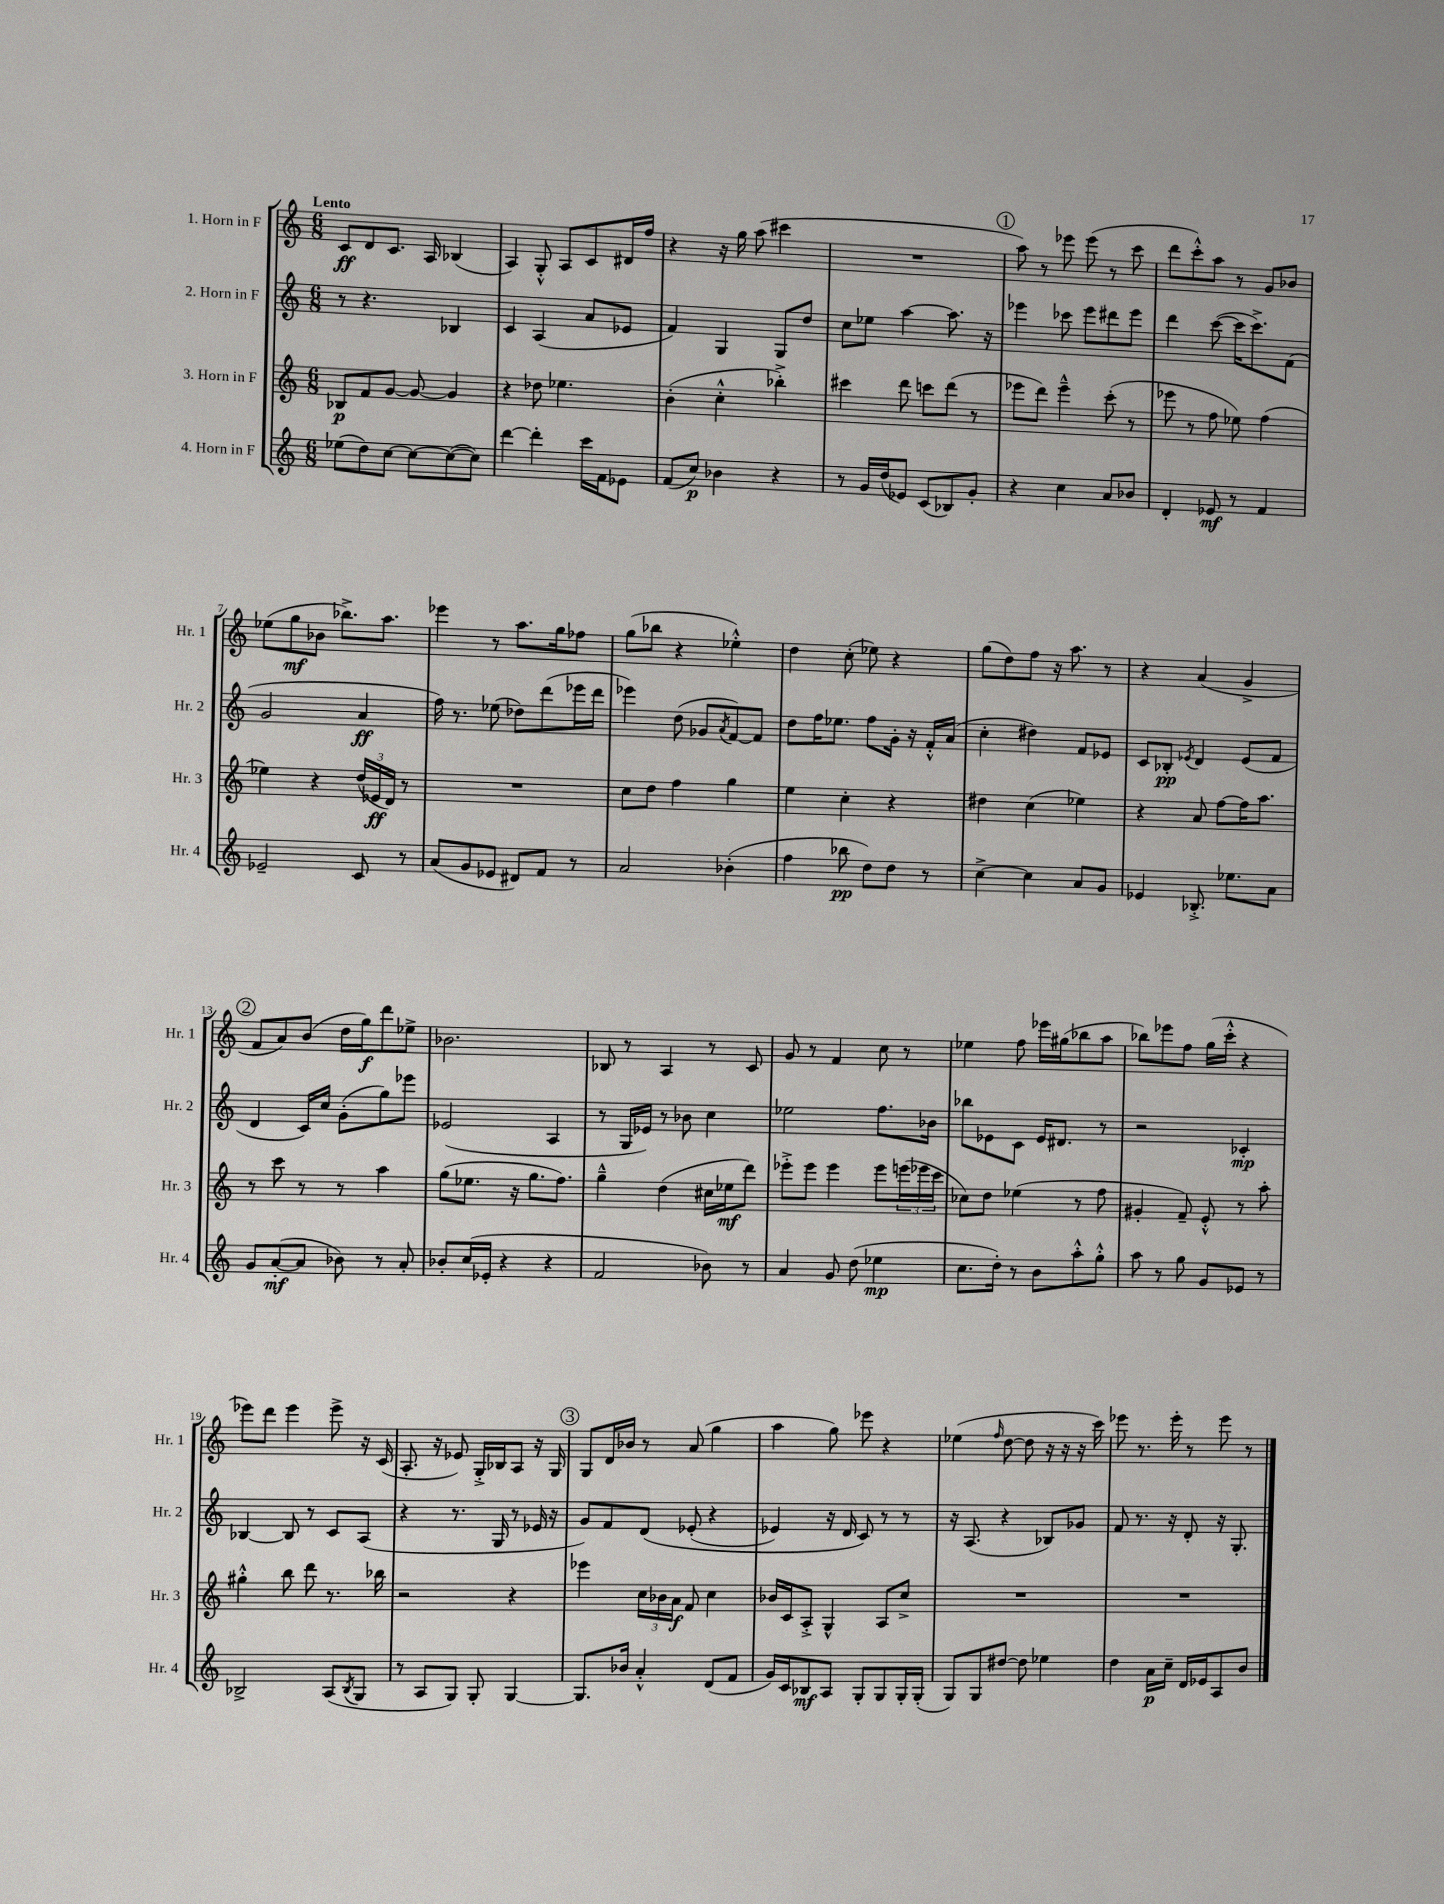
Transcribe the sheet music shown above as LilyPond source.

<<
\new StaffGroup <<
\new Staff = "s0" \with { instrumentName = "1. Horn in F" shortInstrumentName = "Hr. 1" } {
    \clef treble \key c \major \numericTimeSignature \time 6/8 \tempo "Lento"
    c'8\ff d'8 c'8. a16 bes4( |
    a4) g8-.-^ a8 c'8 dis'16 f''16 |
    r4 r16 g''16 a''8( cis'''4 |
    R2. |
    \mark \markup { \circle "1" } a''8) r8 ees'''8 ees'''8( r8 c'''8 |
    d'''8 c'''8-.-^) a''8 r8 g'8 bes'8 |
    ees''8( g''8\mf bes'8 bes''8.->) a''8. |
    ees'''4 r8 a''8. g''16 fes''8 |
    g''8( bes''8 r4 ees''4-.-^) |
    d''4 c''8-.( ees''8) r4 |
    g''8( d''8) f''8 r16 a''8. r8 |
    r4 a'4( g'4-> |
    \mark \markup { \circle "2" } f'8 a'8) b'8( d''16 g''16\f) d'''8 ees''8-> |
    bes'2. |
    bes8 r8 a4 r8 c'8 |
    g'8 r8 f'4 c''8 r8 |
    ees''4 f''8 ees'''16 gis''16( bes''8 a''8 |
    bes''8) ees'''8 f''8 g''16( c'''16-.-^ r4 |
    ees'''8) d'''8 ees'''4 ees'''8-> r16 c'16( |
    a8.-. r16 ees'8) g16-.-> bes16 a8 r16 g16 |
    \mark \markup { \circle "3" } g8 d'16 bes'16 r8 a'8( g''4 |
    a''4 g''8) ees'''8 r4 |
    ees''4( \grace { f''16 } d''8~ d''8 r16 r16 r16 c'''16) |
    ees'''8 r8. ees'''16-. r8 ees'''8 r8 \bar "|." |
}
\new Staff = "s1" \with { instrumentName = "2. Horn in F" shortInstrumentName = "Hr. 2" } {
    \clef treble \key c \major \numericTimeSignature \time 6/8
    r8 r4. bes4 |
    c'4 a4( a'8 ees'8 |
    f'4) g4 g8 d''8 |
    c''8 ees''8 a''4~ a''8. r16 |
    \mark \markup { \circle "1" } ees'''4 ces'''8 ees'''8 dis'''8 ees'''8 |
    d'''4 c'''8~( c'''16 c'''8.->) f'8( |
    g'2 a'4\ff |
    f''16) r8. ees''8( des''8) d'''8( ees'''16 d'''16 |
    ees'''4) d''8( ges'8 \acciaccatura { a'8 } f'8~) f'8 |
    d''8 f''16 ees''8. f''8 g'16-. r16 f'16-.-^ a'16( |
    c''4-. dis''4) f'8 ees'8 |
    c'8 bes8-.\pp \acciaccatura { ees'8 } d'4 ees'8( f'8 |
    \mark \markup { \circle "2" } d'4 c'16) c''16 g'8-.( g''8) ees'''8 |
    ees'2( a4 |
    r8 g16 ees'16) r8 bes'8 c''4 |
    ees''2 f''8. bes'16 |
    bes''8 ees'8 c'8 ees'16 dis'8. r8 |
    r2 ces'4-.\mp |
    bes4~ bes8 r8 c'8 a8( |
    r4 r8. g16 r8 ees'16 r16 |
    \mark \markup { \circle "3" } g'8) f'8 d'8\( ees'8-.( r4 |
    ees'4) r16 d'16 c'8\) r8 r8 |
    r16 a8.( r4 bes8) ges'8 |
    f'8 r8. r16 d'8-. r16 g8.-. \bar "|." |
}
\new Staff = "s2" \with { instrumentName = "3. Horn in F" shortInstrumentName = "Hr. 3" } {
    \clef treble \key c \major \numericTimeSignature \time 6/8
    bes8\p f'8 g'8~ g'8~ g'4 |
    r4 des''8 ees''4. |
    b'4-.( c''4-.-^ bes''4-.->) |
    cis'''4 d'''8 c'''8 d'''8( r8 |
    \mark \markup { \circle "1" } ees'''8 d'''8) ees'''4---^ c'''8-.( r8 |
    ees'''8 r8 f''8 ees''8) f''4( |
    ees''4) r4 \tuplet 3/2 { d''16( ees'16\ff d'16) } r8 |
    R2. |
    c''8 d''8 f''4 g''4 |
    e''4 c''4-. r4 |
    dis''4 c''4( ees''4) |
    r4 a'8 f''8~ f''16 a''8. |
    \mark \markup { \circle "2" } r8 c'''8 r8 r8 a''4 |
    g''8( ees''8. r16 g''8. f''8.) |
    g''4---^ d''4( cis''16 ees''16\mf d'''8) |
    ees'''8-.-> ees'''8 ees'''4 ees'''8 \tuplet 3/2 { e'''16( ees'''16 c'''16 } |
    ces''8) d''8 ees''4( r8 f''8 |
    gis'4-. f'8--) e'8-.-^ r8 a''8-. |
    gis''4-.-^ b''8 d'''8 r8. bes''16 |
    r2 r4 |
    \mark \markup { \circle "3" } ees'''4 \tuplet 3/2 { c''16 bes'16 a'16\f } f'8 c''4 |
    bes'16 c'16 a8-.-> g4-^ a8 c''8-> |
    R2. |
    R2. \bar "|." |
}
\new Staff = "s3" \with { instrumentName = "4. Horn in F" shortInstrumentName = "Hr. 4" } {
    \clef treble \key c \major \numericTimeSignature \time 6/8
    ees''8( d''8) c''8~ c''8~ c''8~( c''8) |
    d'''4~ d'''4-. c'''16 f'16 ees'8 |
    f'8( c''8\p) bes'4 r4 |
    r8 g'16 d''16( ees'8) c'8( bes8) g'8-. |
    \mark \markup { \circle "1" } r4 c''4 a'8 bes'8 |
    d'4-. ees'8\mf r8 f'4 |
    ees'2-- c'8 r8 |
    a'8( g'8 ees'8 dis'8) f'8 r8 |
    a'2 bes'4-.( |
    f''4 bes''8\pp d''8) d''8 r8 |
    c''4~-> c''4 a'8 g'8 |
    ees'4 bes8.-.-> ees''8. a'8 |
    \mark \markup { \circle "2" } g'8 a'8~-.\mf( a'8 bes'8) r8 a'8-. |
    bes'8-. c''16( ees'16-. r4 r4 |
    f'2 bes'8) r8 |
    a'4 g'8 d''8( ees''4\mp |
    c''8. d''16-.) r8 b'8 a''8-.-^ g''8-.-^ |
    a''8 r8 g''8 g'8 ees'8 r8 |
    bes2-> a8( \acciaccatura { bes8 } g8 |
    r8 a8 g8) g8-. g4~ |
    \mark \markup { \circle "3" } g8. bes'16 a'4-.-^ d'8( f'8 |
    g'16) c'16 bes8\mf a8 g8-. g8 g16-. g16-.( |
    g8) g8 dis''8~ dis''8 ees''4 |
    d''4 a'16\p c''16-- d'16 ees'16 a8 b'8 \bar "|." |
}
>>
>>
